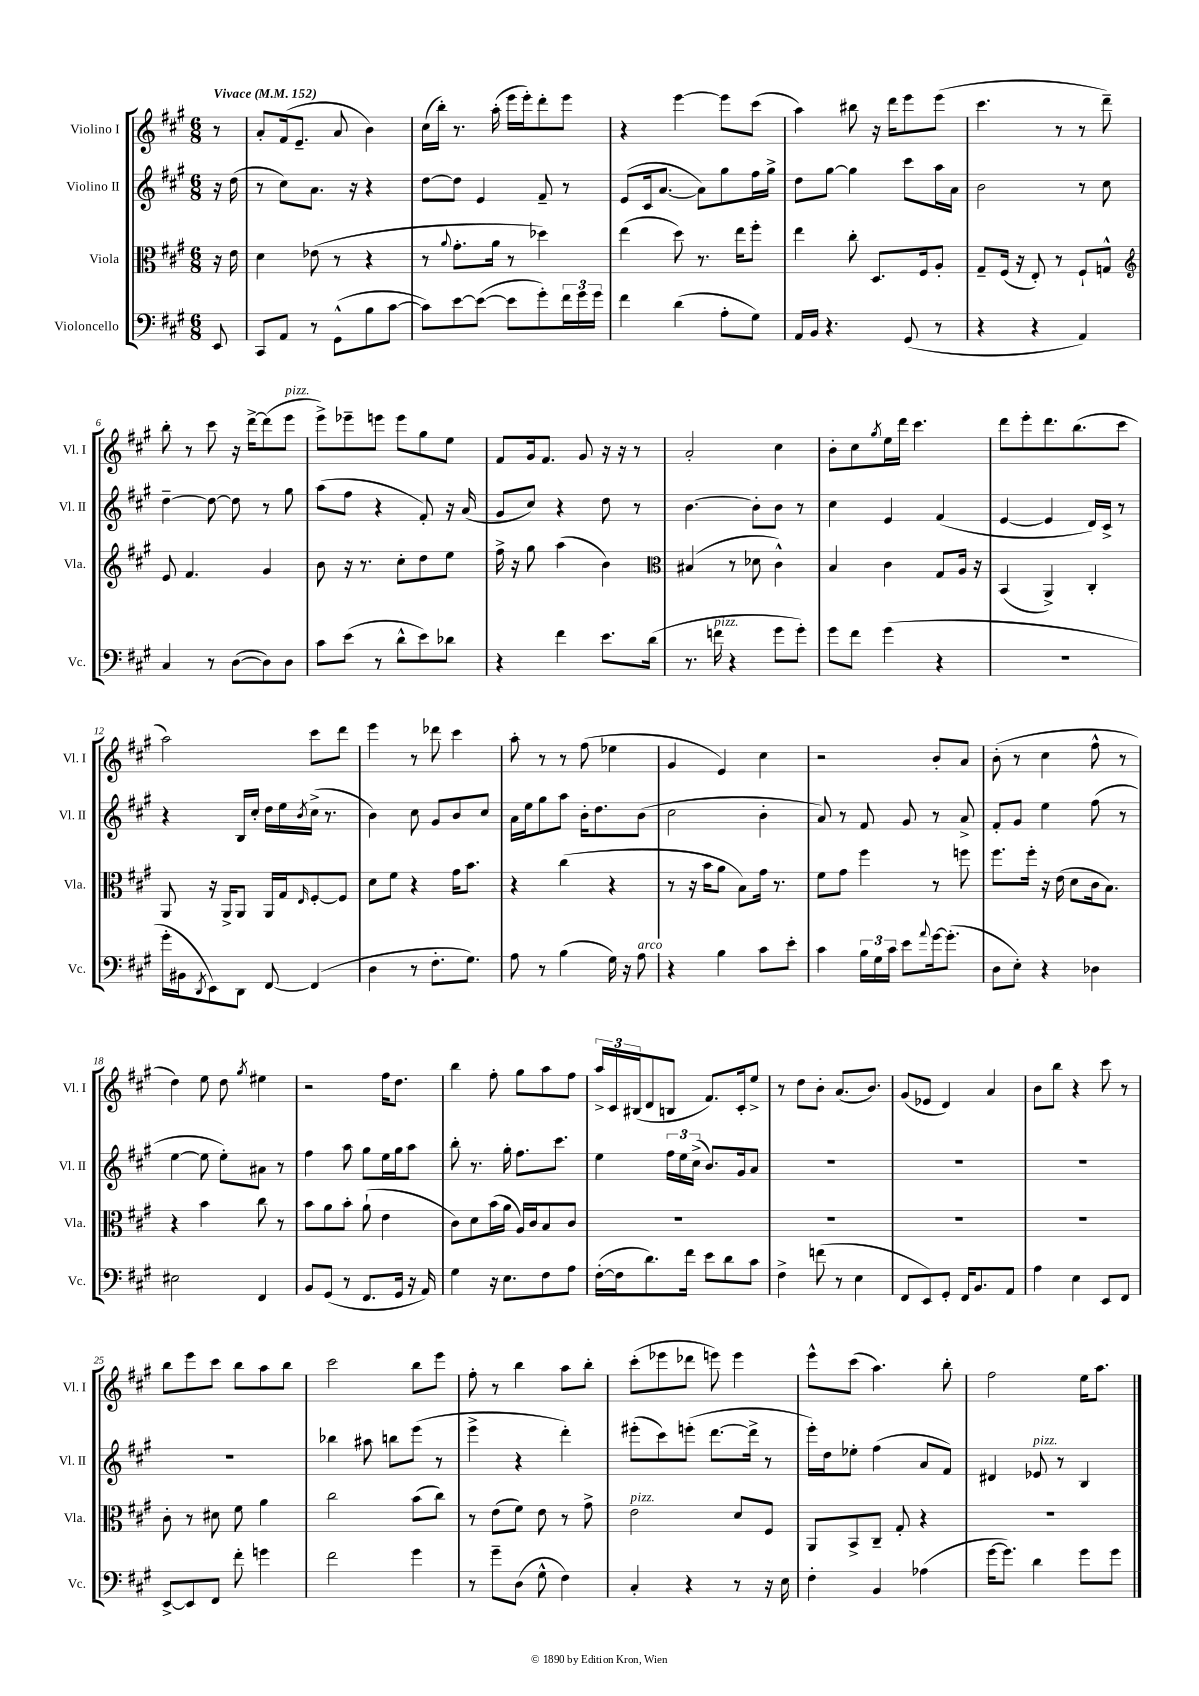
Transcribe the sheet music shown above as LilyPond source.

<<
\new StaffGroup <<
\new Staff = "s0" \with { instrumentName = "Violino I" shortInstrumentName = "Vl. I" } {
    \clef treble \key a \major \numericTimeSignature \time 6/8 \partial 8 \tempo "Vivace" 4 = 152
    r8 |
    a'8-. fis'16( e'8.-- a'8 b'4) |
    cis''16( b''16-.) r8. a''16-.( e'''16 e'''16-.) d'''8-. e'''8 |
    r4 e'''4~ e'''8 cis'''8( |
    a''4) bis''8 r16 d'''16 e'''8 e'''8( |
    cis'''4. r8 r8 d'''8--) |
    b''8-. r8 cis'''8 r16 d'''16~-> d'''8( e'''8^\markup { \italic "pizz." } |
    e'''8->) ees'''8-- e'''8 e'''8 gis''8 e''8 |
    fis'8 gis'16 fis'8. gis'8 r16 r16 r8 |
    a'2-. cis''4 |
    b'8-. cis''8 \acciaccatura { gis''8 } e''16 d'''16 cis'''4. |
    d'''8 e'''8-. d'''8. b''8.( cis'''8 |
    a''2) cis'''8 d'''8 |
    e'''4 r8 des'''8 cis'''4 |
    a''8-. r8 r8 fis''8( ees''4 |
    gis'4 e'4) cis''4 |
    r2 b'8-. a'8 |
    b'8-.( r8 cis''4 fis''8-^ r8 |
    d''4) e''8 d''8 \acciaccatura { gis''8 } eis''4 |
    r2 fis''16 d''8. |
    b''4 fis''8-. gis''8 a''8 fis''8 |
    \tuplet 3/2 { a''16-> cis'16 bis16( } d'8 b8 fis'8.) cis'16-. e''8-> |
    r8 d''8 b'8-. a'8.( b'8.) |
    gis'8( ees'8 d'4) a'4 |
    b'8 b''8 r4 cis'''8 r8 |
    b''8 e'''8 cis'''8 b''8 a''8 b''8 |
    cis'''2 b''8 e'''8 |
    fis''8-. r8 b''4 a''8 b''8-. |
    cis'''8-.( ees'''8 des'''8 e'''8) e'''4 |
    e'''8-^ cis'''8( a''4.) b''8-. |
    fis''2 e''16 a''8. \bar "|." |
}
\new Staff = "s1" \with { instrumentName = "Violino II" shortInstrumentName = "Vl. II" } {
    \clef treble \key a \major \numericTimeSignature \time 6/8 \partial 8
    r16 d''16( |
    r8 cis''8) a'8. r16 r4 |
    d''8~ d''8 e'4 fis'8-- r8 |
    e'8( cis'16 a'8.~ a'8) gis''8 fis''16 gis''16-> |
    d''8 gis''8~ gis''4 cis'''8 a''16 a'16 |
    b'2 r8 cis''8 |
    d''4~-- d''8~ d''8 r8 gis''8 |
    a''8( fis''8 r4 fis'8-.) r16 a'16( |
    gis'8 cis''8) r4 d''8 r8 |
    b'4.~ b'8-. b'8 r8 |
    cis''4 e'4 fis'4( |
    e'4~ e'4 d'16) cis'16-> r8 |
    r4 b16 cis''16-. d''16 e''16 \acciaccatura { b'8 } cis''16->( r8. |
    b'4) cis''8 gis'8 b'8 cis''8 |
    a'16 e''16 gis''8 a''8 b'16-. d''8. b'8( |
    cis''2 b'4-. |
    a'8) r8 fis'8 gis'8 r8 a'8-> |
    fis'8-. gis'8 e''4 fis''8( r8 |
    e''4~ e''8 e''8-.) ais'8 r8 |
    fis''4 a''8 gis''8 e''16 gis''16 a''8 |
    b''8-. r8. gis''16-. fis''8. cis'''8. |
    e''4 \tuplet 3/2 { fis''16 e''16 cis''16->( } b'8.) gis'16 a'8 |
    R2. |
    R2. |
    R2. |
    R2. |
    bes''4 ais''8 b''8 e'''8( r8 |
    e'''4-> r4 d'''4-.) |
    eis'''8-.( cis'''8) e'''8-.( d'''8.~ d'''16-> r8 |
    e'''16-.) d''16 ees''8-. fis''4( a'8 fis'8) |
    dis'4 ees'8^\markup { \italic "pizz." } r8 b4 \bar "|." |
}
\new Staff = "s2" \with { instrumentName = "Viola" shortInstrumentName = "Vla." } {
    \clef alto \key a \major \numericTimeSignature \time 6/8 \partial 8
    r16 e'16 |
    d'4 ees'8( r8 r4 |
    r8 \appoggiatura { a'8 } gis'8.-. a'16 r8 des''4) |
    e''4( d''8) r8. e''16 fis''8-. |
    e''4 cis''8-. d8. fis16 a8-. |
    gis8-- fis16( r16 e8-.) r8 fis8-! g8-^ |
    \clef treble e'8 fis'4. gis'4 |
    b'8 r16 r8. cis''8-. d''8 e''8 |
    fis''16-> r16 gis''8 a''4( b'4) |
    \clef alto bis4( r8 des'8 cis'4-^) |
    b4 cis'4 gis8 a16 r16 |
    b,4( a,4->) cis4-. |
    a,8 r16 a,16-> a,8 a,16 gis16 \grace { e16 } fis8~-. fis8 |
    d'8 fis'8 r4 gis'16 b'8. |
    r4 cis''4( r4 |
    r8 r16 b'16 a'8 b8) gis'16 r8. |
    fis'8 gis'8 fis''4 r8 f''8 |
    fis''8. fis''16-. r16 e'16( d'8 cis'16 b8.) |
    r4 b'4 cis''8 r8 |
    b'8 a'8 b'8-. a'8-!( e'4 |
    cis'8) d'8 b'16( a'16 a16) cis'16 b8 cis'8 |
    R2. |
    R2. |
    R2. |
    R2. |
    cis'8-. r8 dis'8 fis'8 a'4 |
    cis''2 b'8( cis''8) |
    r8 e'8( fis'8) e'8 r8 gis'8-> |
    e'2^\markup { \italic "pizz." } d'8 fis8 |
    a,8 b,8-> cis8-- gis8-. r4 |
    R2. \bar "|." |
}
\new Staff = "s3" \with { instrumentName = "Violoncello" shortInstrumentName = "Vc." } {
    \clef bass \key a \major \numericTimeSignature \time 6/8 \partial 8
    e,8 |
    cis,8 a,8 r8 gis,8-^( b8 cis'8~ |
    cis'8) e'8~ e'8~( e'8 gis'8-.) \tuplet 3/2 { fis'16 gis'16 gis'16 } |
    fis'4 d'4( a8-. gis8) |
    a,16 b,16 r4. gis,8( r8 |
    r4 r4 a,4) |
    cis4 r8 d8~( d8) d8 |
    cis'8 e'8( r8 d'8-^ e'8) des'8 |
    r4 fis'4 e'8. d'16( |
    r8. f'16^\markup { \italic "pizz." } r4 gis'8 gis'8-.) |
    gis'8 fis'8 gis'4( r4 |
    R2. |
    gis'16-. bis,16 \acciaccatura { d,8 } e,8) d,8 fis,8~ fis,4( |
    d4 r8 fis8.-. gis8.) |
    a8 r8 b4( gis16) r16 a8^\markup { \italic "arco" } |
    r4 b4 cis'8 e'8-. |
    cis'4 \tuplet 3/2 { b16 gis16 cis'16 } e'8 \appoggiatura { a'8 } gis'16~ gis'8.-.( |
    d8 e8-.) r4 des4 |
    eis2 fis,4 |
    b,8 gis,8( r8 fis,8. gis,16 r16 a,16) |
    gis4 r16 e8. fis8 a8 |
    fis16~-.( fis16 d'8.) fis'16 e'8 d'8 cis'8 |
    fis4-> f'8( r8 e4 |
    fis,8 e,8) gis,8-. fis,16 b,8. a,8 |
    a4 e4 e,8 fis,8 |
    e,8~-> e,8 fis,8 fis'8-. g'4 |
    fis'2 gis'4 |
    r8 gis'8-- d8( gis8-^ fis4) |
    cis4-. r4 r8 r16 e16 |
    fis4-. b,4 aes4( |
    gis'16~ gis'8.) d'4 gis'8 gis'8 \bar "|." |
}
>>
>>
